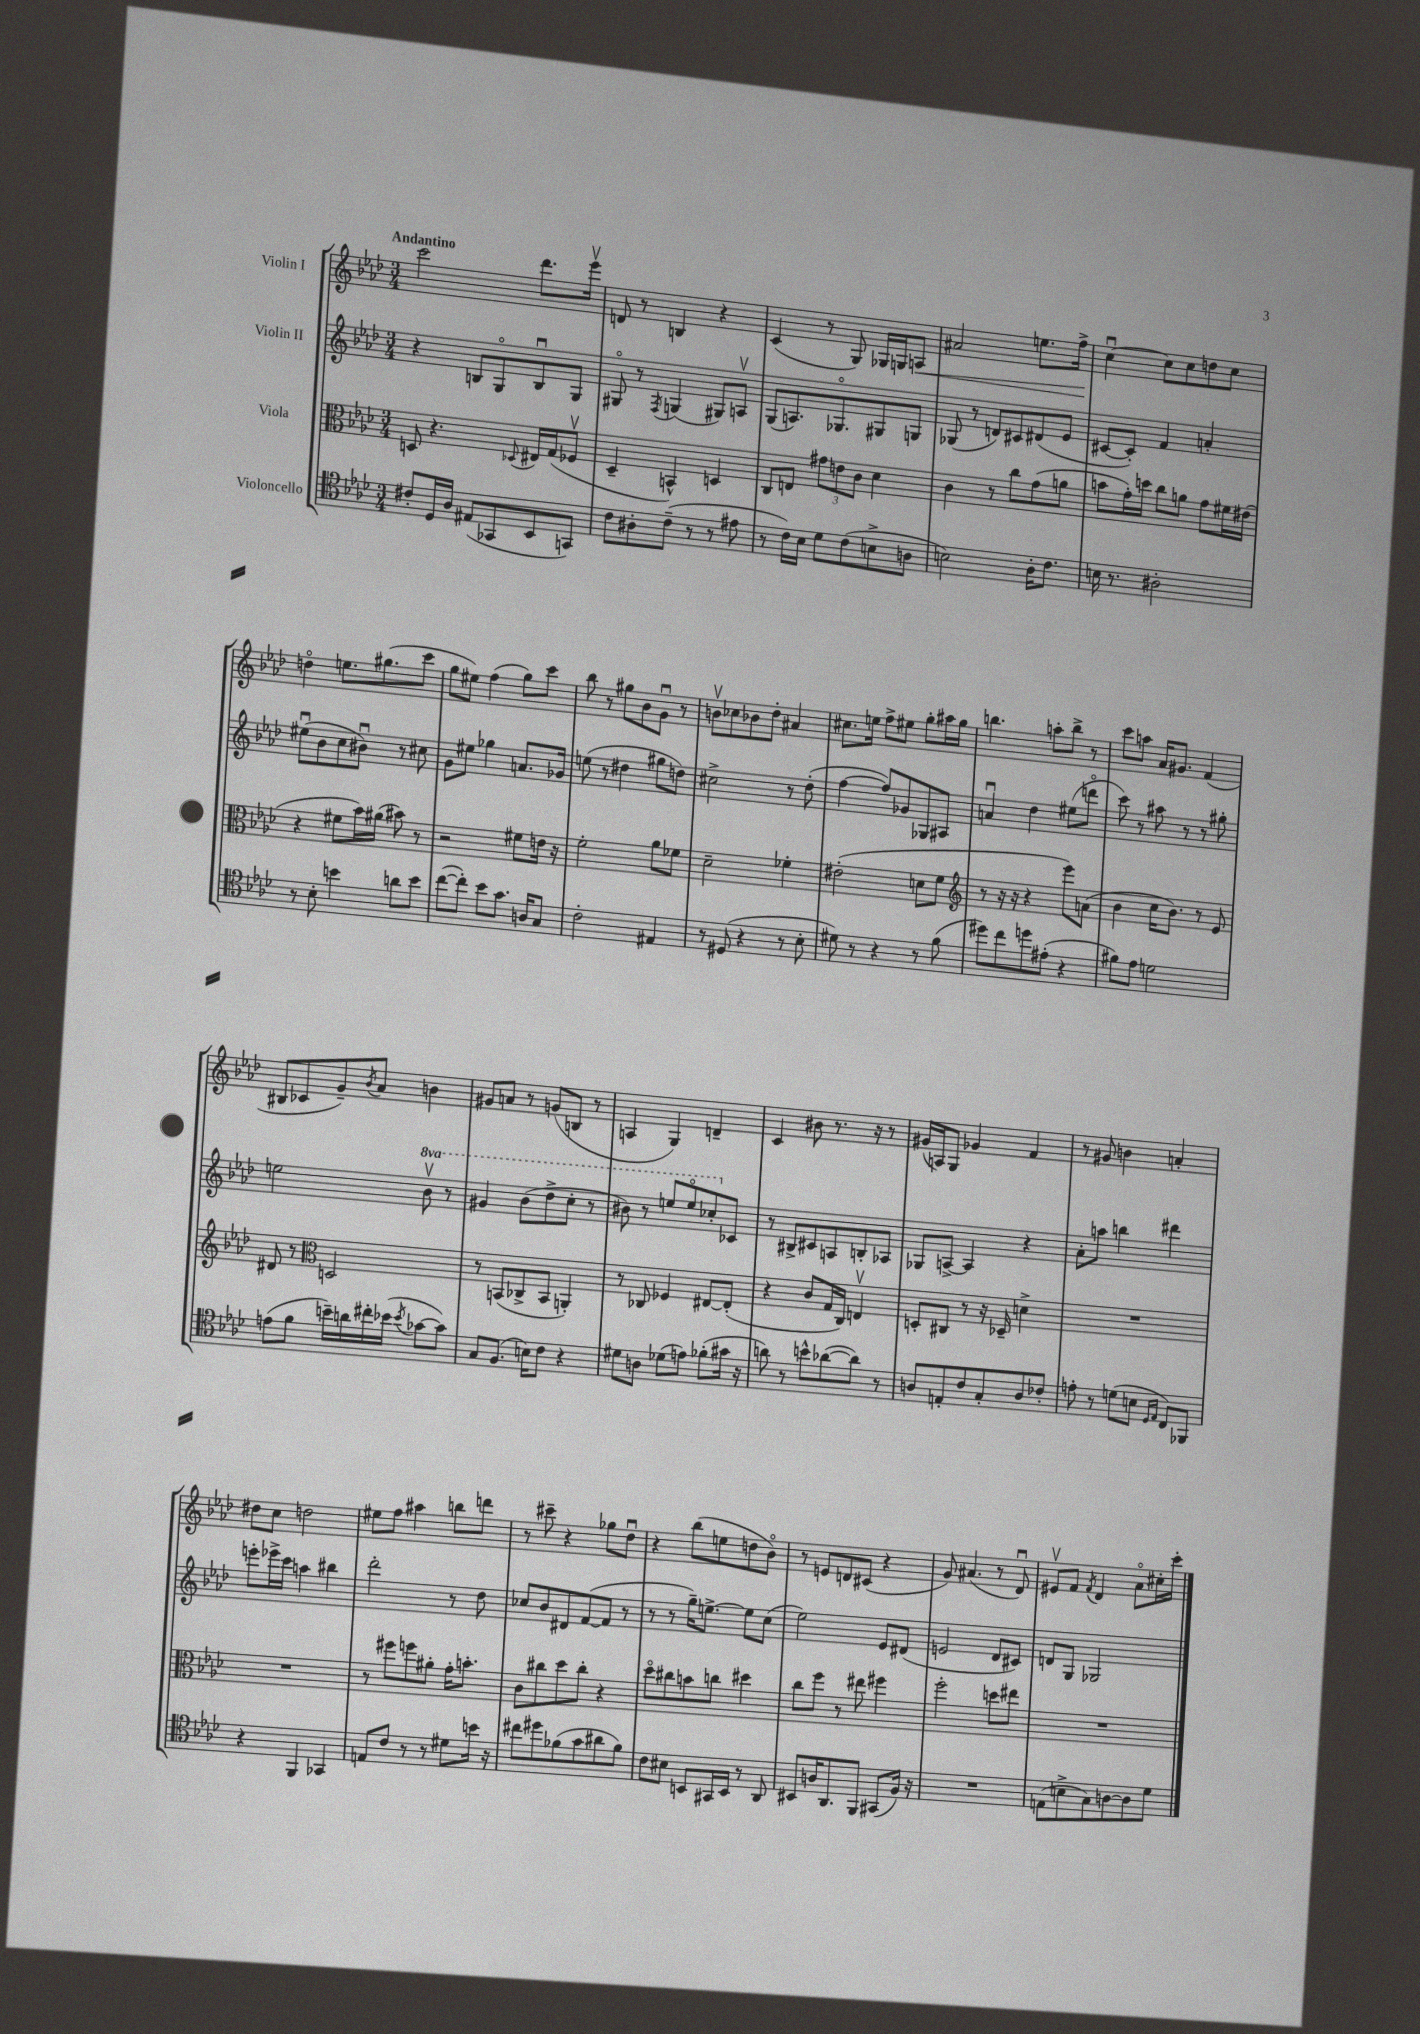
<<
\new StaffGroup <<
\new Staff = "s0" \with { instrumentName = "Violin I" } {
    \clef treble \key aes \major \numericTimeSignature \time 3/4 \tempo "Andantino"
    c'''2 des'''8. ees'''16\upbow |
    d'8 r8 b4 r4 |
    c'4( r8 g8) ges16 g16 a8\< |
    ais'2 e''8. f''16->\! |
    c''4~\downbow c''8 c''8 d''8 c''8 |
    d''4\flageolet e''8. gis''8.( c'''8 |
    g''8 eis''8) f''4( g''8) c'''8 |
    bes''8 r8 gis''8 bes'8 g'8\downbow r8 |
    b'8\upbow ces''8 bes'8 des''8-. ais'4 |
    cis''8. e''16 f''8-> eis''8 g''8-. ais''16 g''16 |
    b''4. a''8-. b''8-> r8 |
    c'''8 a''8 aes'16 gis'8. f'4( |
    bis8 ces'8 g'8--) \acciaccatura { bes'8 } aes'8 b'4 |
    gis'8 a'8 r8 g'8( b8 r8 |
    a4 g4) d'4-- |
    c'4 bis'8 r8. r16 r8 |
    gis'16( a16) g8 ges'4 f'4 |
    r8 gis'8 b'4 a'4-. |
    dis''8 c''8 d''2 |
    eis''8 f''8 ais''4 b''8 d'''8 |
    r8 cis'''8-- r4 ges''8 des''8\downbow |
    r4 bes''8( e''8 d''8 bes'8\flageolet) |
    r8 e'8 d'8 cis'8( r4 |
    g'8) ais'4.( r8 des'8\downbow) |
    eis'8\upbow f'8 \acciaccatura { f'8 } des'4 aes'8\flageolet cis''16-. c'''16-. \bar "|." |
}
\new Staff = "s1" \with { instrumentName = "Violin II" } {
    \clef treble \key aes \major \numericTimeSignature \time 3/4 \set Staff.ottavationMarkups = #ottavation-simple-ordinals
    r4 b8 g8\flageolet b8\downbow g8 |
    gis8\flageolet r8 \acciaccatura { f8 } g4( gis8) a8\upbow |
    g8( a8.) ges8.\flageolet gis8 g8 |
    ges8( r8 d'8) cis'8 dis'8( ees'8 |
    cis'8~ cis'8-.) f'4 a'4-. |
    eis''8\downbow( bes'8 c''8 bis'8\downbow) r8 cis''8 |
    g'8 eis''8 ges''4 a'8. ges'16 |
    e''8( r8 dis''4 gis''8 d''8) |
    cis''2-> r8 des''8-.( |
    f''4~ f''8) ges'8 ges8 ais8 |
    a'4\downbow des''4 eis''8( d'''8\flageolet |
    c'''8) r8 ais''8 r8 r8 gis''8-. |
    e''2 \ottava #1 bes''8\upbow r8 |
    gis''4 bes''8( des'''8-> c'''8-. r8 |
    bis''8) r8 e'''8 e'''8\flageolet ces'''8-. \ottava #0 ces'8 |
    r8 bis8-> cis'8 a8 b8-. aes8 |
    ges8 a8~-> a4 r4 |
    aes'8-. a''8 b''4 dis'''4 |
    e'''8-. ees'''16-> c'''16 a''4 bis''4 |
    des'''2-. r8 des''8 |
    ces''8 bes'8 dis'8 f'8~( f'8 r8 |
    r8 r8 g''16--) e''8.~-> e''8 c''8( |
    ees''2) ees'8 dis'8( |
    e'2 des'8 cis'8) |
    d'8 g8 ges2 \bar "|." |
}
\new Staff = "s2" \with { instrumentName = "Viola" } {
    \clef alto \key aes \major \numericTimeSignature \time 3/4
    d8 r4. \appoggiatura { des8 } eis16 g16( fes8\upbow |
    des4-- b,4-^) d4 |
    c8 e8 \tuplet 3/2 { gis'8 e'8 c'8 } des'4 |
    c'4 r8 c''8 g'8( a'8 |
    b'8 g'16-.) d''16 c''8 a'8 g'8 fis'16 eis'16( |
    r4 fis'8 bes'16) ais'16( bis'8) r8 |
    r2 fis'8 e'16 r16 |
    f'2-. aes'8 fes'8 |
    des'2-- fes'4-. |
    eis'2-.( d'8 f'8 |
    \clef treble r8 r16 r16 r4 ees'''8) a'8( |
    bes'4 c''16 bes'8.) r8 ees'8 |
    dis'8 r8 \clef alto d2 |
    r8 b,8( ces8-> b,8 a,4-.) |
    r8 ces8 fes4 eis8~ eis8-.( |
    r4 c'8 g16 c16) e4\upbow |
    d8-. cis8 r8 r16 des16-- d'4-> |
    R2. |
    R2. |
    r8 fis''8 f''8 ais'8-. g'16-. b'8.-. |
    c'8 cis''8 des''8 cis''8-. r4 |
    des''8\flageolet cis''8 b'8 c''8 dis''4 |
    c''8 f''8 r8 eis''8 fis''4 |
    f''2-. d''8 eis''8 |
    R2. \bar "|." |
}
\new Staff = "s3" \with { instrumentName = "Violoncello" } {
    \clef tenor \key aes \major \numericTimeSignature \time 3/4
    cis'8-. des16 aes16 eis8( ges,8 bes,8 g,8) |
    c'8 ais8-. c'8--( r8 r8 eis'8 |
    r8 c'16) bes16 des'8 c'8( b8-> a8 |
    b2) aes16-. c'8. |
    b16 r8. ais2-. |
    r8 bes8-. b'4 a'8 b'8 |
    c''8~( c''8-.) bes'8 g'8. a16 g8 |
    c'2-. eis4 |
    r8 dis8( r4 r8 bes8-. |
    dis'8) r8 r4 r8 f'8( |
    dis''8) c''8 d''8 eis'8-.( r4 |
    fis'8) ees'8 d'2 |
    e'8( f'8 b'16--) a'16 cis''16-. bes'16( \acciaccatura { bes'8 } ges'8~ ges'8) |
    g8 f8.( b16) c'8 r4 |
    dis'8 a8 des'8( e'8) fes'8-.( gis'16 r16 |
    a'8) r8 b'8-^ aes'8~( aes'8) r8 |
    a8 e8-. c'8 g8-. a8 ces'8-. |
    e'8-. r8 d'8( b8 \grace { des16 ees16 } c8) fes,8 |
    r4 f,4 ges,4 |
    e8 c'8 r8 r8 dis'8 b'16 r16 |
    cis''8 dis''8 fes'8( g'8 ais'8 fes'8) |
    c'8 bis8 b,8 gis,16 b,16 r8 aes,8 |
    bis,8 a16 aes,8. f,8 gis,8( f16) r16 |
    R2. |
    e8( b8-> g8) a8~ a8 des'8 \bar "|." |
}
>>
>>
\layout { \context { \Score \remove "Bar_number_engraver" } }
